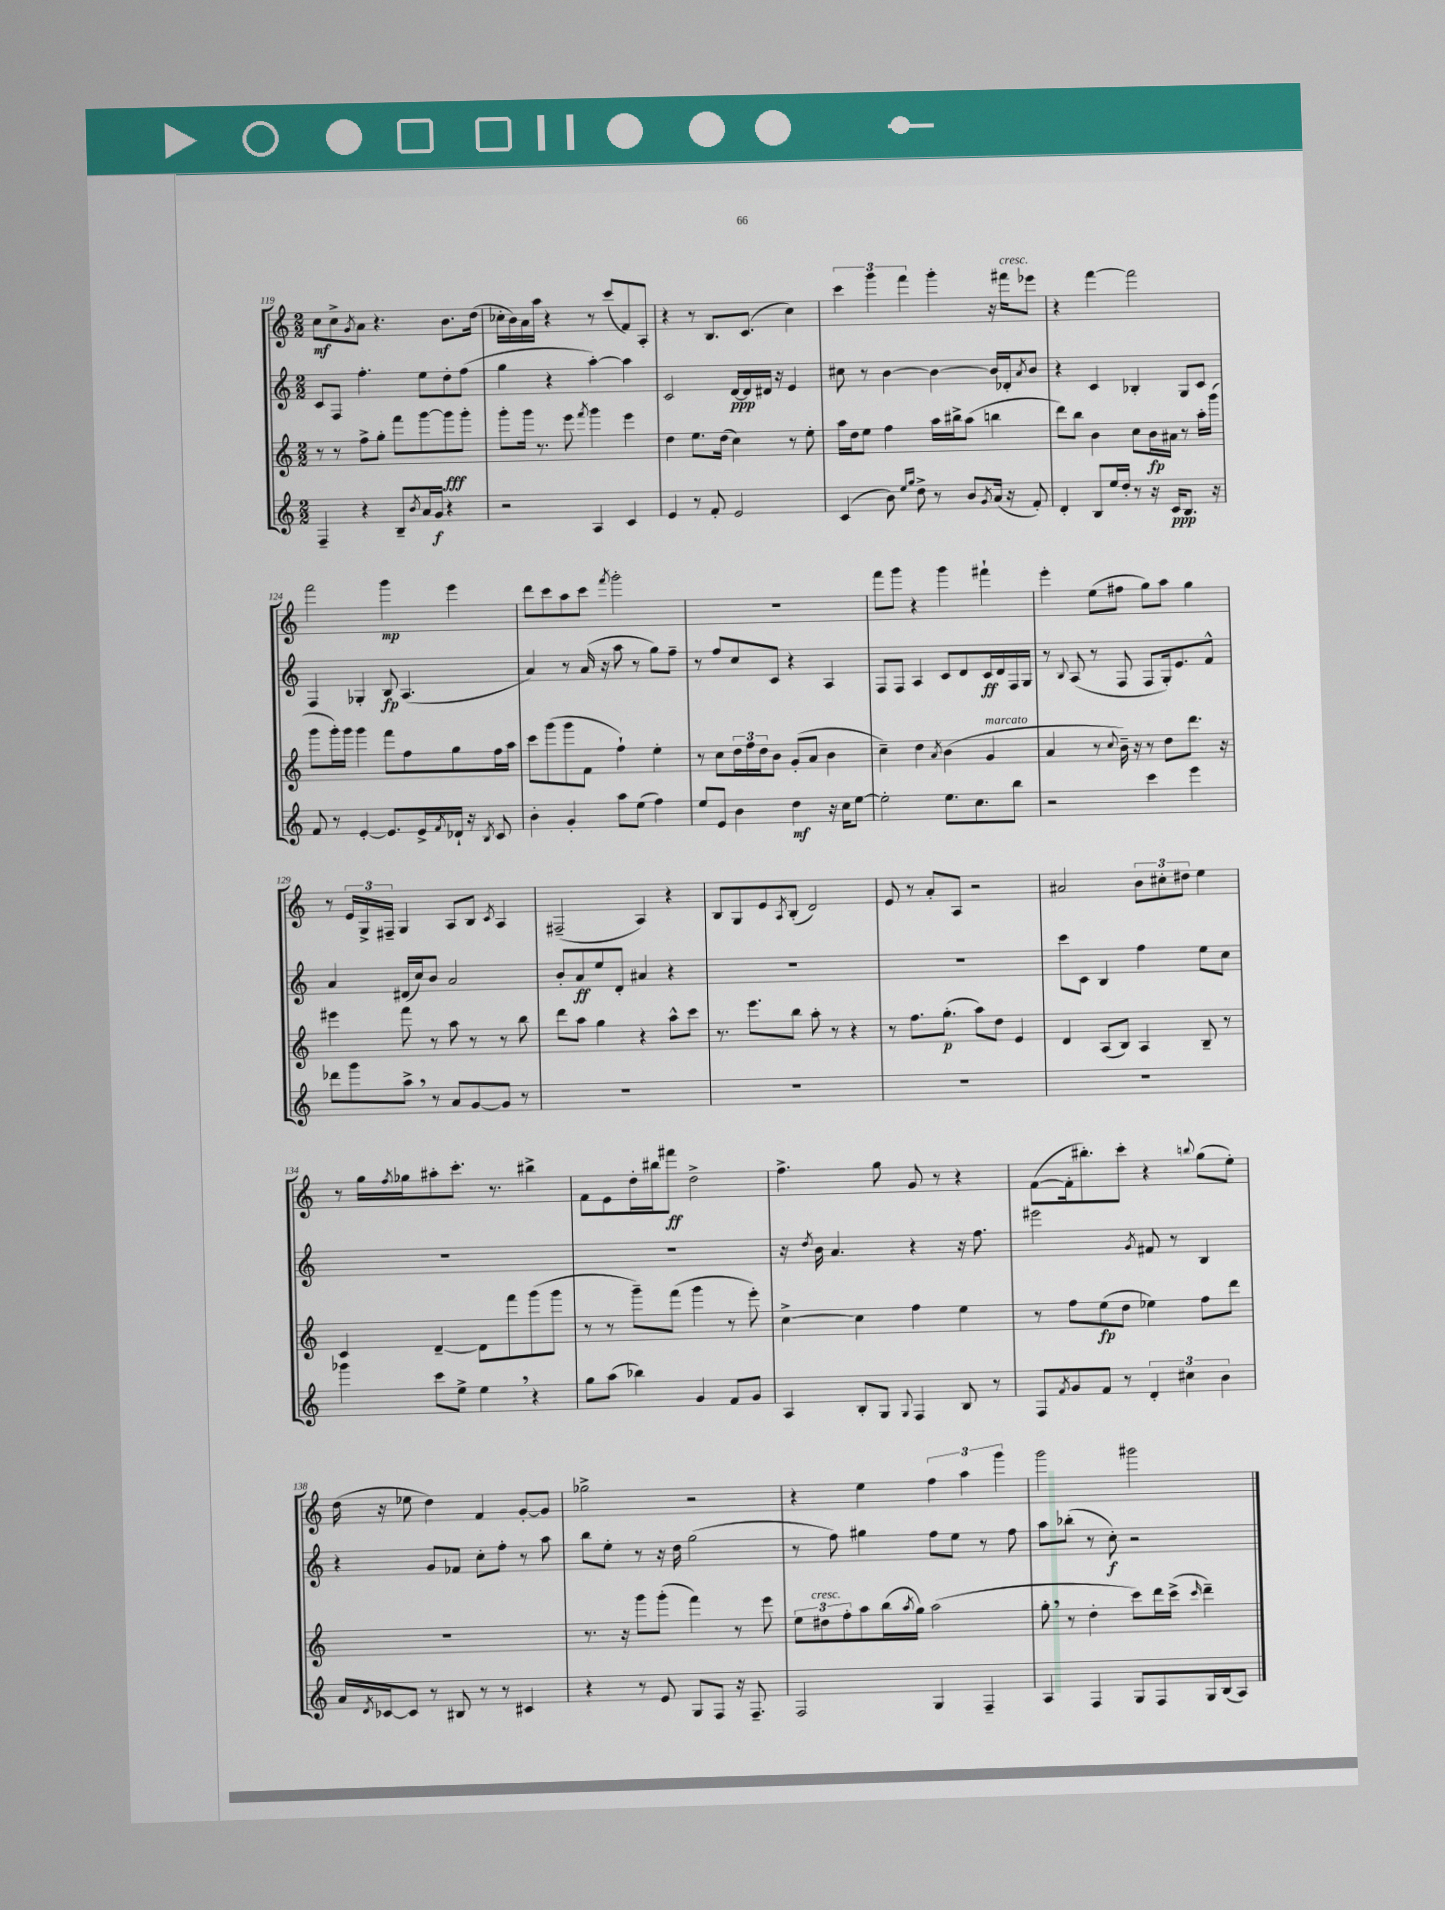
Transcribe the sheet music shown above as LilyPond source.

<<
\new StaffGroup <<
\new Staff = "s0" {
    \clef treble \key c \major \numericTimeSignature \time 2/2
    c''8\mf c''8-> \acciaccatura { g'8 } a'8 r4. b'8. d''16( |
    ces''16-. b'16) a'16 a''16 r4 r8 c'''8( f'8) a8-. |
    r4 r8 b8. c'8.( c''4) |
    \tuplet 3/2 { c'''4 g'''4 f'''4 } g'''4-. r16 fis'''16^\markup { \italic "cresc." } ees'''8 |
    r4 f'''4~ f'''2 |
    f'''2 g'''4\mp e'''4 |
    d'''8 c'''8 a''8 c'''8 \acciaccatura { f'''8 } g'''2-. |
    R1 |
    f'''8 g'''8 r4 g'''4 fis'''4-! |
    e'''4-. e''8( fis''8 g''8) a''8 g''4 |
    r8 \tuplet 3/2 { e'16 g16-> fis16-- } g4 a8 b8 \acciaccatura { c'8 } a4 |
    fis2--( a4) r4 |
    b8 g8 e'8 \acciaccatura { a8 } b8-.( d'2) |
    e'8 r8 a'8-. a8 r2 |
    ais'2 \tuplet 3/2 { b'8 cis''8-. dis''8 } e''4 |
    r8 g''16 \acciaccatura { f''8 } ges''16 ais''8-. c'''8.-. r8. bis''4-> |
    f'8 e'8 d''16-. bis''16 fis'''8\ff d''2-> |
    f''4.-> g''8 g'8 r8 r4 |
    f'8~( f'16-. bis''8.-.) c'''8-. r4 \appoggiatura { b''8 } g''8( e''8-.) |
    d''16( r16 ees''8 d''4) f'4 g'8~-. g'8 |
    ges''2-> r2 |
    r4 e''4 \tuplet 3/2 { f''4 a''4 g'''4 } |
    g'''2 gis'''2 \bar "|." |
}
\new Staff = "s1" {
    \clef treble \key c \major \numericTimeSignature \time 2/2
    c'8 f8 f''4.-. e''8 d''8-. f''8( |
    g''4 r4 a''4~-.) a''4 |
    c'2 d'16~\ppp d'16 dis'16 r16 e'4 |
    cis''8 r8 b'4~ b'4~ b'16 des'16-. \acciaccatura { a'8 } b'8 |
    r4 c'4 bes4-. g8 c'8 |
    f4 ges4-. b8\fp a4.( |
    a'4) r8 a'16( r16 a''8 r8 g''8) f''8-- |
    r8 f''8 c''8 c'8 r4 a4 |
    f8 f8 a4 c'8 d'8 c'16\ff d'16 f16 g16 |
    r8 \appoggiatura { b8 } a8( r8 f8 f8 g16-.) e'8. f'8-^ |
    a'4 dis'16( c''16) b'8 a'2 |
    b'8-. a'8\ff e''8 d'8-. ais'4 r4 |
    R1 |
    R1 |
    c'''8 c'8 b4 f''4 e''8 c''8 |
    R1 |
    R1 |
    r16 \acciaccatura { d''8 } b'16 a'4. r4 r16 f''8. |
    eis'''2 \acciaccatura { g'8 } fis'8 r8 b4 |
    r4 g'8 fes'8 c''8-. f''8-. r8 a''8 |
    b''8 e''8-. r8 r16 d''16 g''2( |
    r8 f''8) gis''4 f''8 e''8 r8 f''8 |
    a''8 bes''8-.( r8 c''8-.\f) r2 \bar "|." |
}
\new Staff = "s2" {
    \clef treble \key c \major \numericTimeSignature \time 2/2
    r8 r8 f''8-> g''8-. f'''8 g'''8~ g'''8\fff g'''8-. |
    g'''8-. g'''16 r8. e'''8 \acciaccatura { f'''8 } g'''4 e'''4 |
    d''4 e''8. d''16( c''4) r8 e''8-. |
    a''16 d''16 e''8 f''4 a''16 bis''16-> a''8( b''4 |
    d'''8) b''8 b'4 c''8 b'16\fp ais'16 r8 a''16-. g'''16( |
    g'''8 g'''16-.) g'''16 g'''4 f'''8 f''8 g''8 f''16 a''16 |
    c'''8 g'''8( g'''8 f'8 f''4-!) e''4-. |
    r8 c''8 \tuplet 3/2 { d''16 f''16 d''16 } b'8 g'8-.( a'8 b'4 |
    c''4--) d''4 \acciaccatura { a'8 } b'4( g'4^\markup { \italic "marcato" } |
    a'4 r8 \appoggiatura { c''8 } b'16--) r16 r8 d''8 d'''8. r16 |
    eis'''4 f'''8 r8 a''8 r8 r8 b''8 |
    d'''8 a''8 g''4 r4 a''8-^ c'''8 |
    r8. e'''8. b''8 a''8-. r8 r4 |
    r8 f''8. g''8.-.\p( a''8) d''8 e'4 |
    d'4 a8( b8) a4 b8-- r8 |
    c'4 d'4~-- d'8 f'''8 g'''8( g'''8 |
    r8 r8 g'''8--) f'''8( g'''4 r8 e'''8-.) |
    c''4~-> c''4 f''4 e''4 |
    r8 f''8 e''8\fp( d''8 ees''4) f''8 d'''8 |
    R1 |
    r8. r16 g'''8 g'''8-.( f'''4) r8 e'''8 |
    \tuplet 3/2 { e''8 dis''8^\markup { \italic "cresc." } f''8-. } a''8 b''16( \acciaccatura { a''8 } g''16) a''2( |
    g''8-. \breathe r8 d''4-. c'''8) d'''16 c'''16->( \grace { c'''16 } d'''4--) \bar "|." |
}
\new Staff = "s3" {
    \clef treble \key c \major \numericTimeSignature \time 2/2
    f4-- r4 b8-- \acciaccatura { b'8 } a'16 g'16\f r4 |
    r2 a4 c'4 |
    e'4 r8 f'8-. e'2 |
    c'4( b'8) \grace { e''16 g''16 } d''8-> r8 b'8 \acciaccatura { g'8 } a'16( r16 f'8-.) |
    d'4-. b8 e''16 d''16-. r8 r16 c'16\ppp b8. r16 |
    f'8 r8 e'4~-. e'8. e'16-> \acciaccatura { f'8 } des'16-! r16 \acciaccatura { b8 } c'8 |
    b'4-. g'4-. a''8 e''8( f''4) |
    e''8 e'8 b'4 d''4\mf r16 c''16 e''8~ |
    e''2-. e''8. c''8. b''8 |
    r2 c'''4 e'''4 |
    des'''8 g'''8 a''8-> \breathe r8 a'8 g'8~ g'8 r8 |
    R1 |
    R1 |
    R1 |
    R1 |
    ges'''4 c'''8 e''8-> e''4 \breathe r4 |
    g''8 a''8( bes''4) g'4 f'8 g'8 |
    a4 b8-. g8 \appoggiatura { g8 } f4 b8 r8 |
    f8 \acciaccatura { f'8 } g'8 f'8 r8 \tuplet 3/2 { d'4-. cis''4 b'4 } |
    a'16 \acciaccatura { d'8 } ces'16~ ces'8 r8 bis8 r8 r8 cis'4 |
    r4 r8 e'8 g8 f8 r16 f8.-- |
    f2 g4 f4-- |
    a4 f4 g8 f8 g16 b16( a8) \bar "|." |
}
>>
>>
\layout { \context { \Score currentBarNumber = #119 } }
